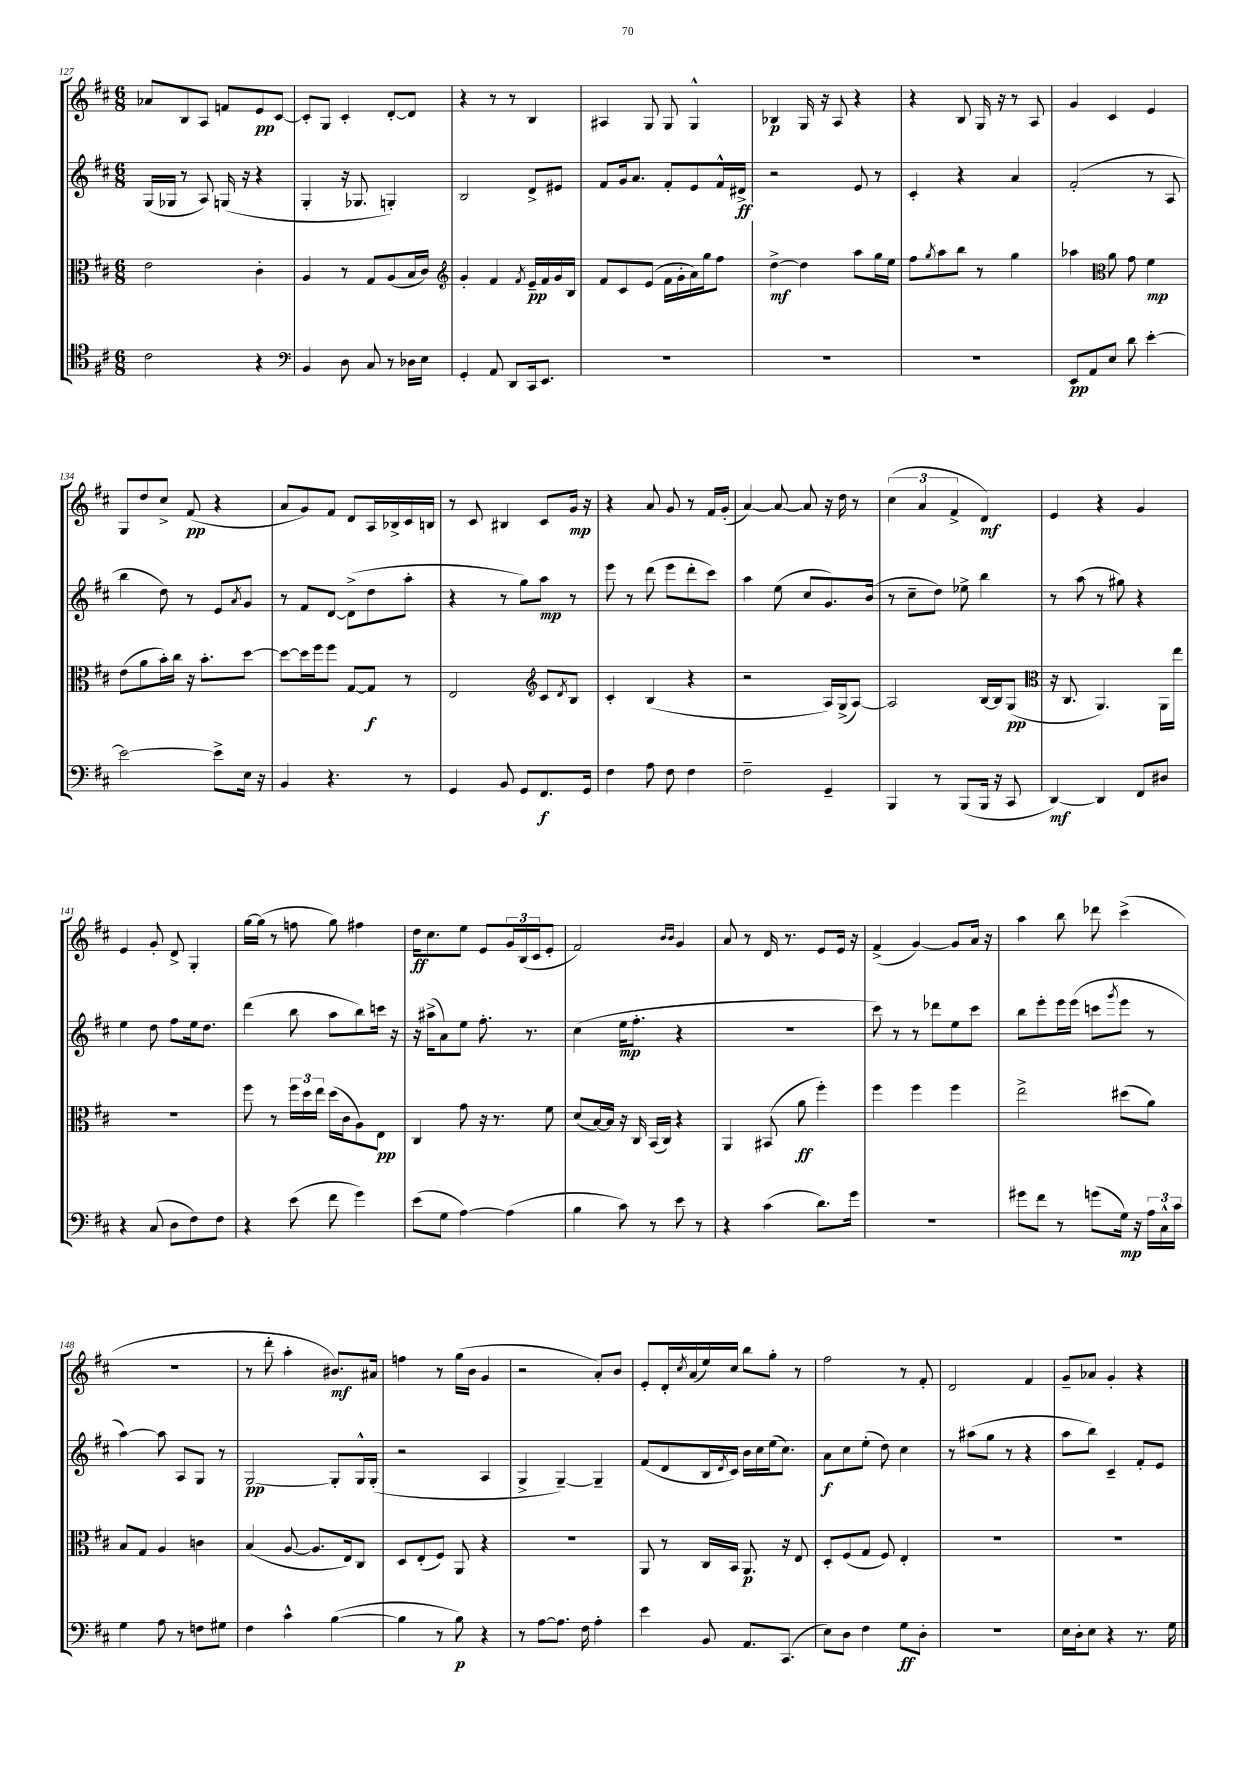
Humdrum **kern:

**kern	**kern	**kern	**kern
*staff4	*staff3	*staff2	*staff1
*clefC4	*clefC3	*clefG2	*clefG2
*k[f#c#]	*k[f#c#]	*k[f#c#]	*k[f#c#]
*M6/8	*M6/8	*M6/8	*M6/8
2c#	2e	(16G	8a-
.	.	16G-	.
.	.	8r	8B
.	.	8A)	8A
.	.	(16G	8f
.	.	16r	.
4r	4c#'	4r	8e
.	.	.	[8c#
=	=	=	=
*clefF4	*	*	*
4BB	4A	4G'	8c#']
.	.	.	8G
8D	8r	16r	4c#'
.	.	8.G-	.
8C#	8G	.	.
8r	(8A	4G')	[8d'
16D-	16B	.	8d]
16E	16c#)	.	.
=	=	=	=
*	*clefG2	*	*
4GG'	4g'	2B	4r
8AA	4f#	.	8r
8DD	.	.	8r
.	8qf#	.	.
16CC#	16e~	8d^	4B
8.EE	16f#	.	.
.	16g	8e#	.
.	16B	.	.
=	=	=	=
2.r	8f#	8f#	4A#
.	8c#	16g	.
.	.	8.a	.
.	(8e	.	8G
.	16f#	8f#'	8G
.	16g'	.	.
.	16a)	8e	4G^^
.	16gg	.	.
.	8ff#	16f#^^	.
.	.	16d#^	.
=	=	=	=
2.r	[4dd^	2r	4B-
.	4dd]	.	16G
.	.	.	16r
.	.	.	8A
.	8aa	8e	4r
.	16gg	8r	.
.	16ee	.	.
=	=	=	=
2.r	8ff#	4c#'	4r
.	8qgg	.	.
.	8aa	.	.
.	8bb	4r	8B
.	8r	.	16G
.	.	.	16r
.	4gg	4a	8r
.	.	.	8A
=	=	=	=
8EE	4aa-	(2f#'	4g
8AA	.	.	.
*	*clefC3	*	*
8E	8a	.	4c#
8d	8g	.	.
[4e'	4f#	8r	4e
.	.	8A	.
=	=	=	=
2e_	(8e	4bb	8G
.	8a	.	8dd
.	16b')	8dd)	8cc#^
.	16cc#	.	.
.	16r	8r	(8f#
.	8.b'	.	.
8e^]	.	8e	4r
.	.	8qa	.
16E	[8dd	8g	.
16r	.	.	.
=	=	=	=
4BB	8dd_	8r	8a
.	16dd]	8f#	8g)
.	16ff#	.	.
4.r	8ff#	[8d	8f#
.	[8G	(8d^]	8d
.	8G]	8dd	16A
.	.	.	16B-^
8r	8r	8aa'	16c#
.	.	.	16B
=	=	=	=
4GG	2E	4r	8r
.	.	.	8c#
8BB	.	8r	4B#
8GG	.	8gg)	.
*	*clefG2	*	*
8.FF#	8c#	8aa	8c#
.	8qd	.	.
.	8B	8r	16g
16GG	.	.	16r
=	=	=	=
4F#	4c#'	8eee	4r
.	.	8r	.
8A	(4B	(8ddd	8a
8F#	.	8eee	8g
4F#	4r	8ddd'	8r
.	.	8ccc#)	16f#
.	.	.	(16g'
=	=	=	=
2F#~	2r	4aa	[4a)
.	.	(8ee	8a_
.	.	8cc#	8a]
4GG~	16A)	8.g)	16r
.	(16G^	.	16dd
.	[8A)	.	8r
.	.	(16b	.
=	=	=	=
4BBB	2A]	8r	(6cc#
.	.	8cc#~	.
.	.	.	6a
8r	.	8dd)	.
.	.	.	6f#^
(8BBB	.	8ee-^	.
16BBB	[16B	4bb	4d)
16r	16B]	.	.
8CC#	(8G	.	.
=	=	=	=
*	*clefC3	*	*
[4DD)	16r	8r	4e
.	8.C#	.	.
.	.	(8aa	.
4DD]	4.AA)	8r	4r
.	.	8gg#)	.
8FF#	.	4r	4g
8D#	16AA	.	.
.	16ee	.	.
=	=	=	=
4r	2.r	4ee	4e
(8C#	.	8dd	8g'
8D	.	8ff#	8d^
8F#)	.	16ee	4G'
.	.	8.dd	.
8F#	.	.	.
=	=	=	=
4r	8ff#	(4ddd	[16gg
.	.	.	(16gg]
.	8r	.	8r
(8e	24ff#	8bb	8ff
.	24dd	.	.
.	24ee	.	.
8f#	(16dd	8aa	8gg)
.	16c#	.	.
4g)	8A)	8bb)	4ff#
.	8E	16ccc	.
.	.	16r	.
=	=	=	=
(8e	4C#	16r	16dd
.	.	(16aa#^	8.cc#
8G	.	8a)	.
[4A)	8g	8ee	8ee
.	16r	8.ff#'	8e
.	8.r	.	.
(4A]	.	.	24g
.	.	.	(24B
.	.	8.r	.
.	.	.	24c#
.	8f#	.	8e'
=	=	=	=
4B	(8d	(4cc#	2f#)
.	[16B)	.	.
.	16B]	.	.
8c#)	16r	16ee	.
.	16C#	8.ff#'	.
8r	(16BB	.	.
.	16C#)	.	.
.	.	.	16qqb
.	.	.	16qqb
8e	4r	4r	4g
8r	.	.	.
=	=	=	=
4r	4AA	2.r	8a
.	.	.	8r
(4c#	(8BB#	.	16d
.	.	.	8.r
.	8a	.	.
8.d)	4ff#')	.	8e
.	.	.	16e
16g	.	.	16r
=	=	=	=
2.r	4ff#	8ccc#)	(4f#^
.	.	8r	.
.	4ff#	8r	[4g)
.	.	8ddd-	.
.	4ff#	8ee	8g]
.	.	8ccc#	16a
.	.	.	16r
=	=	=	=
8g#	2ee^	8bb	4aa
8f#	.	8eee'	.
8r	.	16eee	8bb
.	.	(16eee	.
(8g	.	8ccc	8ddd-
.	.	8qggg	.
16G)	(8dd#	8eee	(4ccc#^
16r	.	.	.
24A	8a)	8r	.
24C#^^	.	.	.
24c#	.	.	.
=	=	=	=
4G	8B	[4aa)	2.r
.	8G	.	.
8A	4A	8aa]	.
8r	.	8A	.
8F	4c	8G	.
8G#	.	8r	.
=	=	=	=
4F#	(4B	[2G	8r
.	.	.	8ddd'
4c#^^	[8A	.	4aa'
.	8.A]	.	.
([4B	.	8G']	8.b#)
.	16E)	.	.
.	8C#	16G^^	.
.	.	(16G'	16a#
=	=	=	=
4B]	8D	2r	4ff
.	(8E'	.	.
8r	8F#)	.	8r
8B)	8AA	.	(16gg
.	.	.	16b
4r	4r	4A	4g
=	=	=	=
8r	2.r	4G^	2r
[8A	.	.	.
8.A]	.	[4G~)	.
16F#	.	.	.
4A'	.	4G~]	8a')
.	.	.	8b
=	=	=	=
4e	8AA	(8f#	8e'
.	8r	8d	16d'
.	.	.	8qcc#
.	.	.	(16a
8BB	16C#	16B	16ee)
.	.	8qd	.
.	16BB	16c#)	16cc#
8.AA	8.AA	16b	8bb
.	.	16cc#	.
.	.	(16ee	8gg'
(8.CC#	16r	8.cc#)	.
.	8E	.	8r
=	=	=	=
8E)	8D'	8a	2ff#
8D	(8F#	8cc#	.
4F#	8G	(8ee'	.
.	8F#)	8dd)	.
8G	4E'	4cc#	8r
8D'	.	.	8f#'
=	=	=	=
2.r	2.r	8r	2d
.	.	(8aa#	.
.	.	8gg	.
.	.	8r	.
.	.	4r	4f#
=	=	=	=
16E	2.r	8aa	8g~
16D'	.	.	.
8E	.	8bb)	8a-
4r	.	4c#~	4g'
8.r	.	8f#'	4r
.	.	8e	.
16G	.	.	.
==	==	==	==
*-	*-	*-	*-
